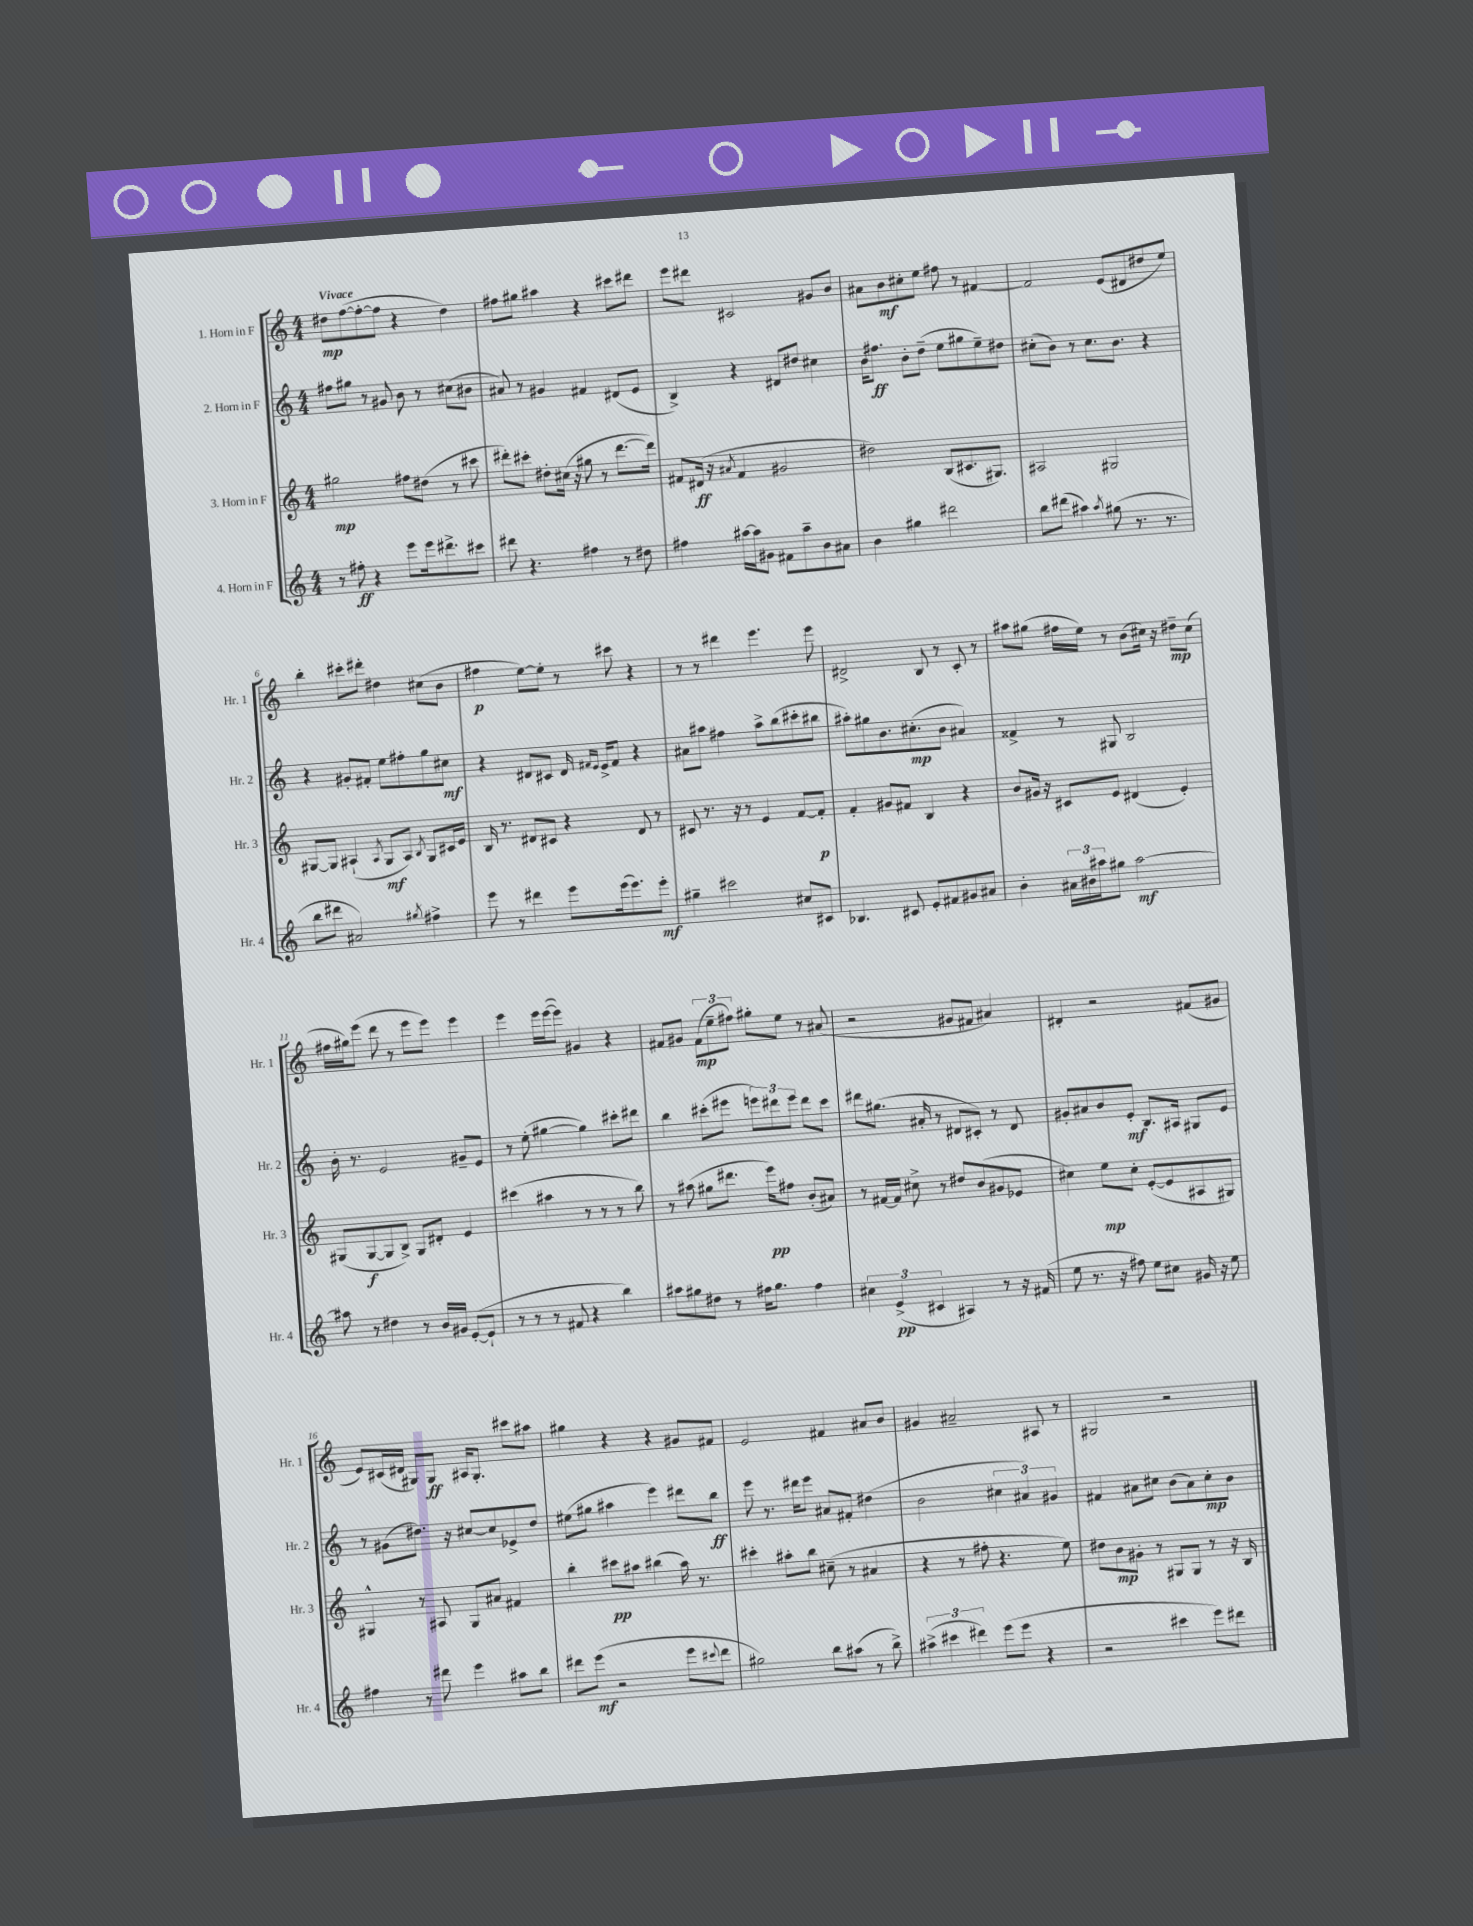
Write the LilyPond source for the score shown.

<<
\new StaffGroup <<
\new Staff = "s0" \with { instrumentName = "1. Horn in F" shortInstrumentName = "Hr. 1" } {
    \clef treble \key c \major \numericTimeSignature \time 4/4 \tempo "Vivace"
    dis''8\mp f''8~( f''8~-. f''8 r4 dis''4) |
    fis''8 gis''8 ais''4 r4 cis'''8 dis'''8 |
    e'''8 dis'''8 cis'2 gis'8 b'8 |
    ais'8 b'8\mf cis''8-. e''8 fis''8 r8 fis'4~ |
    fis'2 e'8( dis'8 dis''8 e''8) |
    b''4-. cis'''8-. dis'''8-. dis''4 cis''8( b'8 |
    fis''4\p e''8~) e''8-. r8 cis'''8 r4 |
    r8 r8 dis'''4 e'''4. e'''8 |
    dis'2-> b8 r8 c'8-. r8 |
    ais''8 gis''8( fis''16 e''16) r8 b'8( cis''16) r16 dis''8--\mp cis''8( |
    fis''16 gis''16) e'''8( d'''8 r8 e'''8 e'''8) e'''4 |
    e'''4 e'''16 e'''16~( e'''8) gis'4 r4 |
    fis'8 gis'8 \tuplet 3/2 { fis'8\mp( e''8-- fis''8) } gis''8-. e''8 r8 ais'8( |
    r2 gis'8 fis'8 ais'4) |
    dis'4-. r2 fis'8( gis'8 |
    e'8) cis'16( dis'16 gis8) gis8\ff ais16 gis8.-. cis'''8 ais''8 |
    gis''4 r4 r4 gis'8 fis'8 |
    e'2 fis'4 ais'8 b'8 |
    gis'4 ais'2-- ais8 r8 |
    gis2 r2 \bar "|." |
}
\new Staff = "s1" \with { instrumentName = "2. Horn in F" shortInstrumentName = "Hr. 2" } {
    \clef treble \key c \major \numericTimeSignature \time 4/4
    fis''8 gis''8 r8 gis'8 b'8 r8 cis''8( bis'8 |
    ais'8) r8 gis'4 fis'4 dis'8( e'8 |
    b4->) r4 dis'8 dis''8 cis''4 |
    b'16 fis''8.\ff b'8-. d''8--( e''8 gis''8 e''8--) dis''8 |
    cis''8-.( b'8) r8 cis''8. b'8. r4 |
    r4 gis'8-. fis'8-. e''8 fis''8-. g''8 cis''8\mf |
    r4 dis'8 cis'8 dis'16 \grace { fis'16 e'16 } e'16-> fis'8 r4 |
    ais'8 ais''8 fis''4 ais''8-> b''8( cis'''8-. bis''8 |
    ais''8-.) gis''8 b'8. cis''8.-.\mp( b'8 ais'4) |
    fisis'4-> r8 gis8 b2 |
    b'16-. r8. e'2 gis'8-- e'8 |
    r8 e''8-.( gis''4~ gis''4) cis'''8-. dis'''8 |
    b''4 cis'''8-.( eis'''8 \tuplet 3/2 { e'''8) dis'''8 e'''8 } dis'''8 cis'''8 |
    dis'''8 gis''8.( ais'16-. r8 dis'8 cis'8-.) r8 dis'8 |
    gis'8-. ais'8 b'8 e'8-.\mf b8. ais16 gis8 e'8 |
    r8 gis'8( dis''8.) r16 cis''8~ cis''8 ees'8-> dis''8 |
    eis''8( gis''8 ais''4 e'''4) dis'''8 b''8\ff |
    e'''8 r8. dis'''16 e'''8 ais'8 fis'8-. dis''4( |
    b'2 \tuplet 3/2 { cis''4 ais'4) gis'4 } |
    fis'4 ais'8 cis''8 b'8( ais'8) cis''8-.\mp b'8 \bar "|." |
}
\new Staff = "s2" \with { instrumentName = "3. Horn in F" shortInstrumentName = "Hr. 3" } {
    \clef treble \key c \major \numericTimeSignature \time 4/4
    gis''2\mp fis''8 dis''8( r8 cis'''8 |
    dis'''8-.) cis'''8-. dis''8-. cis''16( r16 gis''8 r8 dis'''8.~ dis'''16) |
    fis'8 dis'16\ff( r16 \acciaccatura { ais'8 } fis'4 gis'2 |
    dis''2) b8( cis'8. gis8.) |
    ais2 gis2 |
    gis8~ gis8 ais4-!( \acciaccatura { ais8 } gis8\mf ais8) \acciaccatura { b8 } gis8 cis'16 e'16 |
    b16 r8. dis'8 cis'8 r4 dis'8 r8 |
    cis'8 r8. r16 r8 e'4 f'8~ f'8-.\p |
    f'4-. gis'8 fis'8 b4 r4 |
    b'8 gis'16 r16 cis'8 e'8 dis'4( e'4-.) |
    gis8( gis8~\f gis8 b8->) gis8 dis'8-. e'4 |
    cis'''4( ais''4 r8 r8 r8 b''8) |
    r8 ais''8( gis''8 dis'''8. e'''16\pp) fis''8 b'8-.( ais'8) |
    r8 fis'16~ fis'16 cis''8-> r8 dis''8 b'8( gis'8 ees'8 |
    cis''4) e''8\mp cis''8-. e'8~-.( e'8 ais8 gis8) |
    gis4-^ r8 ais8 gis8 ais'8 fis'4 |
    b''4-. cis'''8\pp ais''8 bis''4( ais''16) r8. |
    cis'''4-. ais''8-. b''8 cis''8--( r8 ais'4 |
    r4 r8 fis''8-. r4. e''8) |
    dis''8 b'8\mp gis'8-. r8 gis8 gis8 r8 r16 b16 \bar "|." |
}
\new Staff = "s3" \with { instrumentName = "4. Horn in F" shortInstrumentName = "Hr. 4" } {
    \clef treble \key c \major \numericTimeSignature \time 4/4
    r8 fis''8-.\ff r4 e'''8 e'''16 dis'''8.-> cis'''8 |
    dis'''8 r4. fis''4 r8 dis''8 |
    fis''4 ais''16~ ais''16 gis'8 fis'8 ais''8-- b'8 ais'8 |
    b'4 gis''4 dis'''2 |
    b''8 dis'''8( ais''4) \acciaccatura { ais''8 } gis''8( r8. r8. |
    b''8 dis'''8 ais'2) \acciaccatura { gis''8 } fis''4-> |
    e'''8 r8 dis'''4 e'''8 e'''16( e'''8.) e'''8-.\mf |
    gis''4-- cis'''2 cis''8 cis'8 |
    bes4. cis'8 e'8-. fis'8 gis'8 ais'8 |
    b'4-. \tuplet 3/2 { ais'16 bis'16 ais''16 } gis''8 ais''2~\mf |
    ais''8 r8 dis''4 r8 b'16 gis'16 e'8~-.( e'8-! |
    r8 r8 r8 fis'8 r4 b''4) |
    ais''8 gis''8 dis''8 r8 fis''16 gis''8. fis''4 |
    \tuplet 3/2 { cis''4 e'4->\pp( cis'4 } ais4) r8 r16 fis'16( |
    e''8 r8. r16 fis''8) e''8 cis''8 gis'16 r16 e''8 |
    fis''4 r8 dis'''8 e'''4 ais''8 b''8 |
    dis'''8 e'''8\mf( r2 e'''8 \appoggiatura { cis'''8 } dis'''8 |
    gis''2) b''8 ais''8( r8 b''8->) |
    \tuplet 3/2 { ais''4->( cis'''4 dis'''4) } e'''8( e'''8 r4 |
    r2 cis'''4 e'''8) dis'''8 \bar "|." |
}
>>
>>
